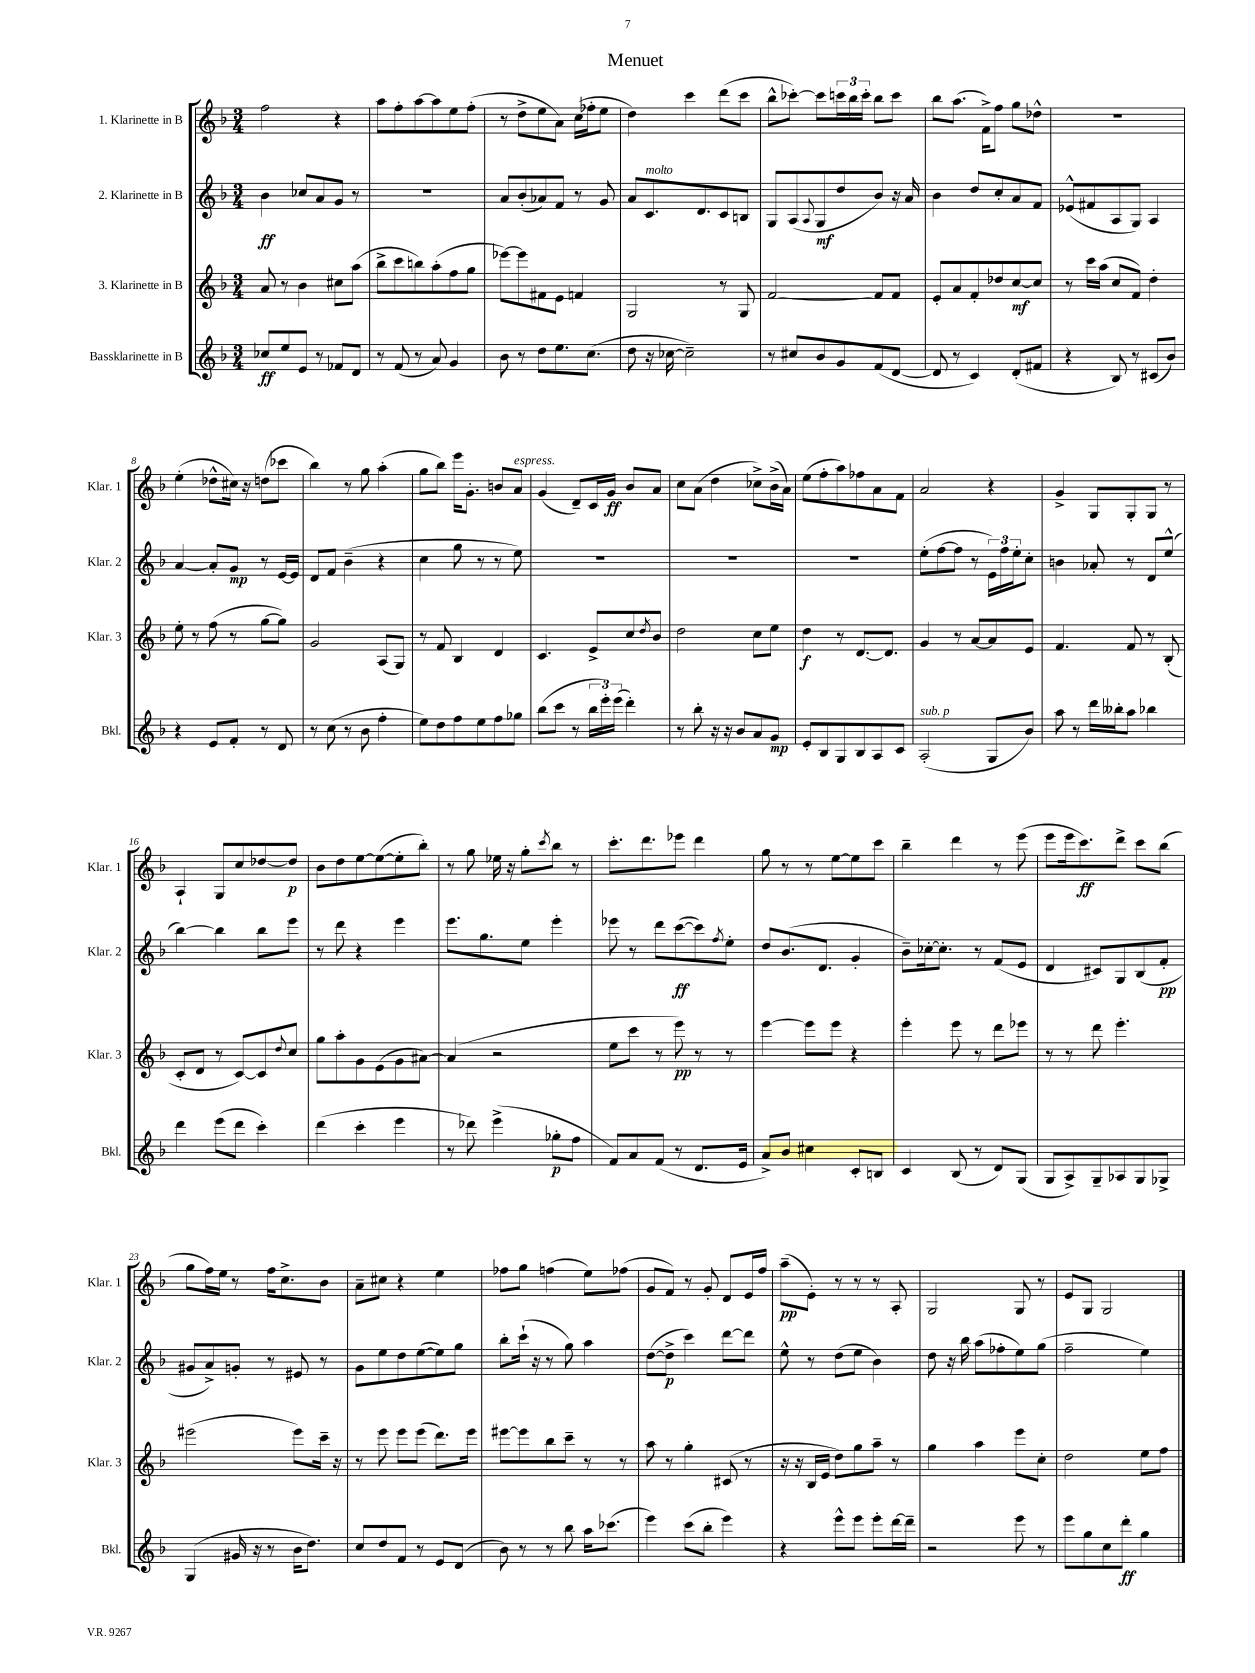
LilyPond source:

\header { title = "Menuet" }
<<
\new StaffGroup <<
\new Staff = "s0" \with { instrumentName = "1. Klarinette in B" shortInstrumentName = "Klar. 1" } {
    \clef treble \key f \major \numericTimeSignature \time 3/4
    f''2 r4 |
    a''8 f''8-. a''8~ a''8 e''8 f''8-.( |
    r8 d''8-> e''8 a'8) c''16( fes''16-. e''8 |
    d''4) c'''4 d'''8( c'''8 |
    bes''8-^ ces'''8~-.) ces'''8 \tuplet 3/2 { c'''16 bes''16 c'''16-. } bes''8 c'''8 |
    bes''8 a''8.( f'16->) f''8 g''8 des''8-^ |
    R2. |
    e''4-.( des''8-^ cis''16) r16 d''8( ces'''8 |
    bes''4) r8 g''8 a''4-.( |
    g''8 bes''8) e'''16 g'8.-. b'8 a'8^\markup { \italic "espress." } |
    g'4( d'8--) c'16 g'16\ff bes'8 a'8 |
    c''8 a'8( d''4 ces''8->) bes'16->( a'16) |
    e''8( f''8-. a''8) fes''8 a'8 f'8 |
    a'2 r4 |
    g'4-> g8 g8-. g8 r8 |
    a4-! g8 c''8 des''8~ des''8\p |
    bes'8 d''8 e''8~ e''8~( e''8-. bes''8-.) |
    r8 g''8 ees''16 r16 g''8-. \acciaccatura { c'''8 } bes''8 r8 |
    c'''8.-. d'''8. ees'''8 d'''4 |
    g''8 r8 r8 e''8~ e''8 c'''8 |
    bes''4-- d'''4 r8 e'''8( |
    e'''8 e'''16 c'''8.\ff) d'''8-> c'''8 bes''8( |
    g''8 f''16) e''16 r8 f''16 c''8.-> bes'8 |
    a'8-- cis''8 r4 e''4 |
    fes''8 g''8 f''4( e''8) fes''8( |
    g'8 f'8) r8 g'8-. d'8 e'16 f''16 |
    a''8--\pp( e'8-.) r8 r8 r8 a8-. |
    g2 g8 r8 |
    e'8 g8 g2 \bar "|." |
}
\new Staff = "s1" \with { instrumentName = "2. Klarinette in B" shortInstrumentName = "Klar. 2" } {
    \clef treble \key f \major \numericTimeSignature \time 3/4
    bes'4\ff ces''8 a'8 g'8 r8 |
    R2. |
    a'8 bes'8-.( aes'8) f'8 r8 g'8 |
    a'8 c'8.^\markup { \italic "molto" } d'8. c'8 b8 |
    g8 a8( \appoggiatura { a8 } g8\mf d''8 bes'8) r16 a'16 |
    bes'4 d''8 c''8-. a'8 f'8 |
    ees'8-^( fis'8 a8 g8) a4 |
    a'4~ a'8-. g'8\mp r8 e'16~ e'16 |
    d'8 f'8 bes'4--( r4 |
    c''4 g''8 r8 r8 e''8) |
    R2. |
    R2. |
    R2. |
    e''8-.( f''8~ f''8 r8 \tuplet 3/2 { e'16) f''16 e''16-. } c''8-. |
    b'4 aes'8-. r8 d'8 e''8-^( |
    bes''4~) bes''4 bes''8 e'''8 |
    r8 d'''8 r4 e'''4 |
    e'''8. g''8. e''8 e'''4-. |
    ees'''8 r8 d'''8 c'''8~\ff( c'''8) \acciaccatura { f''8 } e''8-. |
    d''8 bes'8.( d'8. g'4-. |
    bes'8--) ces''16~-. ces''8.-. r8 f'8( e'8 |
    d'4 cis'8) g8 bes8( f'8-.\pp |
    gis'8 a'8->) g'8-. r8 eis'8 r8 |
    g'8 e''8 d''8 e''8~( e''8) g''8 |
    bes''8-. c'''16-!( r16 r8 g''8) a''4 |
    d''8~( d''8->\p c'''4) d'''8~ d'''8 |
    e''8-^ r8 d''8( e''8 bes'4) |
    d''8 r16 bes''16 a''8( fes''8-. e''8) g''8( |
    f''2-- e''4) \bar "|." |
}
\new Staff = "s2" \with { instrumentName = "3. Klarinette in B" shortInstrumentName = "Klar. 3" } {
    \clef treble \key f \major \numericTimeSignature \time 3/4
    a'8 r8 bes'4 cis''8 a''8( |
    bes''8-> c'''8 b''8) a''8-.( f''8 g''8 |
    ees'''8~) ees'''8 fis'8 e'8 f'4 |
    g2 r8 g8 |
    f'2~ f'8 f'8 |
    e'8-. a'8 f'8-. des''8 c''8~\mf c''8 |
    r8 c'''16 a''16( c''8 f'8) d''4-. |
    e''8-. r8 f''8( r8 g''8~ g''8) |
    g'2 a8( g8) |
    r8 f'8 bes4 d'4 |
    c'4. e'8-> c''8 \acciaccatura { d''8 } bes'8 |
    d''2 c''8 e''8 |
    d''4\f r8 d'8.~ d'8. |
    g'4 r8 a'8~ a'8 e'8 |
    f'4. f'8 r8 bes8-.( |
    c'8-. d'8 r8 c'8~) c'8 \appoggiatura { d''8 } c''8 |
    g''8 a''8-. g'8 e'8( g'8 ais'8~) |
    ais'4( r2 |
    e''8 c'''8 r8 e'''8\pp) r8 r8 |
    e'''4~ e'''8 e'''8 r4 |
    e'''4-. e'''8 r8 d'''8 ees'''8 |
    r8 r8 d'''8 e'''4.-. |
    eis'''2( eis'''8) c'''16-- r16 |
    r8 e'''8 e'''8 e'''8( d'''8.) e'''16 |
    eis'''8~ eis'''8 bes''8 c'''8-- r8 r8 |
    a''8 r8 g''4-. cis'8( r8 |
    r16 r16 bes16 e'16 d''8) g''8 a''8-- r8 |
    g''4 a''4 e'''8 c''8-. |
    d''2 e''8 f''8 \bar "|." |
}
\new Staff = "s3" \with { instrumentName = "Bassklarinette in B" shortInstrumentName = "Bkl." } {
    \clef treble \key f \major \numericTimeSignature \time 3/4
    ces''8\ff e''8 e'8 r8 fes'8 d'8 |
    r8 f'8( r8 a'8) g'4 |
    bes'8 r8 d''8 e''8. c''8.( |
    d''8 r16 ces''16~ ces''2--) |
    r8 cis''8 bes'8 g'8 f'8( d'8~ |
    d'8 r8 c'4) d'8-.( fis'8 |
    r4 bes8) r8 cis'8( bes'8) |
    r4 e'8 f'8-. r8 d'8 |
    r8 c''8( r8 bes'8 f''4-. |
    e''8) d''8 f''8 e''8 f''8 ges''8 |
    bes''8( c'''8 r8 \tuplet 3/2 { bes''16 e'''16-.) e'''16( } d'''4-.) |
    r8 bes''8-. r16 r16 bes'8 a'8 g'8\mp |
    e'8-. bes8 g8 bes8 a8 c'8 |
    a2-.^\markup { \italic "sub. p" }( g8 bes'8) |
    a''8 r8 d'''16 beses''16-. a''8 bes''4 |
    d'''4 e'''8( d'''8 c'''4-.) |
    d'''4( c'''4-. e'''4 |
    r8 des'''8) e'''4->( ges''8-.\p f''8 |
    f'8) a'8 f'8( r8 d'8. e'16 |
    a'8->) bes'8 cis''4 c'8-. b8 |
    c'4 bes8( r8 d'8) g8( |
    g8 a8->) g8-- aes8 g8 ges8-> |
    g4( gis'16 r16 r8 bes'16 d''8.) |
    c''8 d''8 f'8 r8 e'8 d'8( |
    bes'8) r8 r8 bes''8 a''16 ces'''8.( |
    e'''4) c'''8( bes''8-. e'''4) |
    r4 e'''8-^ e'''8 e'''8-. d'''16~ d'''16-- |
    r2 e'''8 r8 |
    e'''8 g''8 c''8 d'''8-.\ff g''4 \bar "|." |
}
>>
>>
